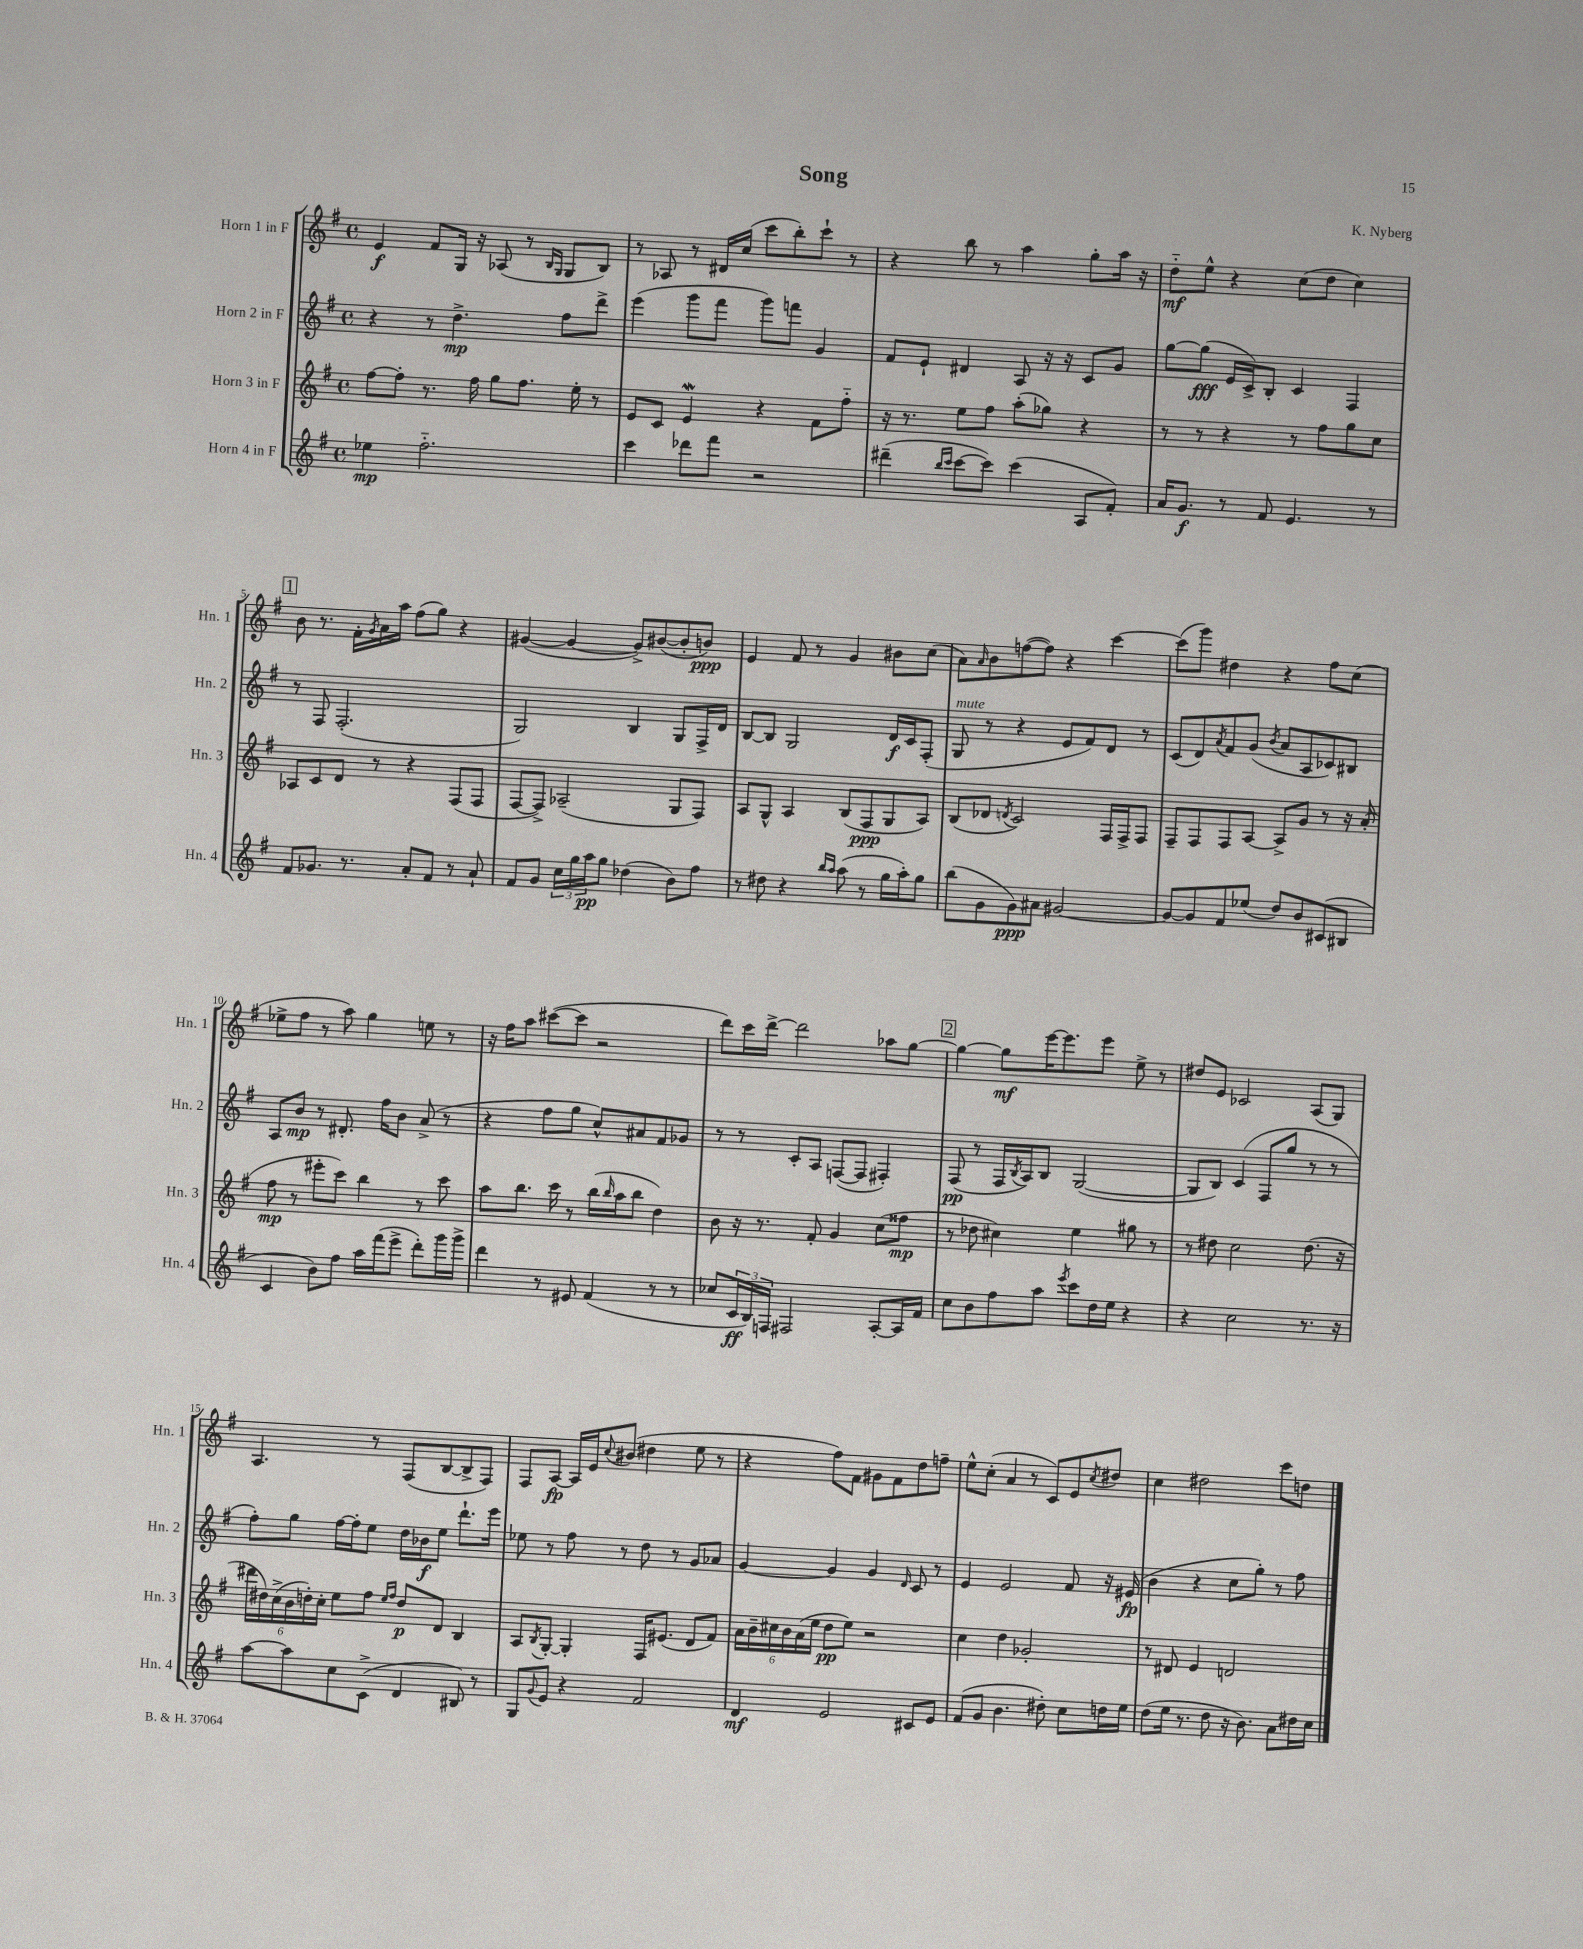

**kern	**kern	**kern	**kern
*staff4	*staff3	*staff2	*staff1
*clefG2	*clefG2	*clefG2	*clefG2
*k[f#]	*k[f#]	*k[f#]	*k[f#]
*M4/4	*M4/4	*M4/4	*M4/4
*met(c)	*met(c)	*met(c)	*met(c)
4ee-	[8ff#	4r	4e
.	8ff#']	.	.
2.ff#'~	8.r	8r	8f#
.	.	4.dd^	16G
.	16ff#	.	16r
.	8gg	.	(8A-
.	8.ff#	.	8r
.	.	.	16qqB
.	.	.	16qqG
.	.	8ff#	8G
.	16ee'	.	.
.	8r	8ddd^	8B)
=	=	=	=
4ccc	8e	(4eee	8r
.	8c	.	8A-
8ddd-	4e	8ggg	8r
8fff#	.	8fff#	16d#
.	.	.	(16cc
2r	4r	8ggg)	8ccc
.	.	8fff	8bb')
.	8f#	4g	8ccc`
.	8ff#'~	.	8r
=	=	=	=
(4ddd#~	16r	8f#	4r
.	8.r	.	.
.	.	8e`	.
16qqbb	.	.	.
16qqccc	.	.	.
[8ccc	8ee	4d#	8bb
8ccc])	8ff#	.	8r
(4ccc	(8aa'	8A	4aa
.	8gg-)	16r	.
.	.	16r	.
8A	4r	8c	8gg'
8f#')	.	8g	16aa
.	.	.	16r
=	=	=	=
16a	8r	[8gg	8dd'~
8.g	.	.	.
.	8r	(8gg]	8ee^^
8r	4r	16e	4r
.	.	16c^)	.
8f#	.	8B'	.
4.e	8r	4c	(8cc
.	8ff#	.	8dd
.	8gg	4F#	4cc)
8r	8cc	.	.
=	=	=	=
8f#	8A-	8r	8b
8.g-	8c	8F#	8.r
.	8d	(2.F#'	.
8.r	.	.	16f#'
.	.	.	8qg
.	8r	.	16a
.	.	.	16aa
8a'	4r	.	(8ff#
8f#	.	.	8gg)
8r	(8F#	.	4r
8a`	8F#	.	.
=	=	=	=
8f#	[8F#	2G)	([4g#
8g	8F#^])	.	.
24cc	(2A-~	.	4g#_
24gg	.	.	.
24aa	.	.	.
8gg	.	.	.
(4dd-	.	4B	8g#^])
.	.	.	([8b#
8b)	8G	8G	8b#']
8ff#	8F#)	16F#^	8b)
.	.	16d	.
=	=	=	=
8r	8A	[8B	4e
8dd#	8G^^	8B]	.
4r	4A	2G	8f#
.	.	.	8r
16qqbb	.	.	.
16qqaa	.	.	.
(8aa	(8B	.	4g
8r	8F#	.	.
16gg	8G	16d	8b#
16aa')	.	16c	.
8gg	8A)	(8F#'	(8cc
=	=	=	=
(8bb	(8B	8G	8a)
.	.	.	16qqa
8g	8d-	8r	8b
.	8qd	.	.
8g)	2c)	4r	([8ff
8a#	.	.	8ff])
[2g#	.	8e	4r
.	.	8f#)	.
.	16F#	8d	[4ccc
.	16F#^	.	.
.	8F#	8r	.
=	=	=	=
8g#_	8F#~	(8c	(8ccc]
8g#]	8F#	8d)	8ggg)
.	.	8qa	.
8f#	8F#	8f#	4dd#
(8ee-	[8A	(8g	.
.	.	8qb	.
8dd)	8A^]	8a	4r
8b	8g	8A	.
(8c#	8r	8c-)	8ff#
8B#	16r	8B#	(8cc
.	(16a'	.	.
=	=	=	=
4c	8ff#	8A	8ee-^
.	8r	8b	8ff#
8b)	8eee#'	8r	8r
8ff#	8ccc)	8.d#'	8aa)
16aa	4bb	.	4gg
(16fff#	.	16ff#	.
8eee^	.	8b	.
8ddd')	8r	(8a^	8ee
16ggg	8ccc	8r	8r
16ggg^	.	.	.
=	=	=	=
4ddd	8aa	4r	16r
.	.	.	16ff#
.	8.bb	.	8aa
8r	.	8ff#	([8ccc#
.	16ccc	.	.
8e#	8r	8gg	8ccc#]
(4f#	(16bb	8cc^^)	2r
.	16qqbb	.	.
.	16aa	.	.
.	8bb	8a#	.
8r	4dd)	8f#	.
8r	.	8g-	.
=	=	=	=
8cc-	8b	8r	8ddd)
24c	16r	8r	16ccc
24B)	.	.	.
.	8.r	.	[16ddd^
24F	.	.	.
2F#	.	8c'	2ddd]
.	8f#'	8A	.
.	4g	([8F	.
.	.	8F]	.
[8A'	(8cc	4F#')	8aa-
16A]	8ff##	.	[8gg
16f#	.	.	.
=	=	=	=
8cc	8r	(8F#	4gg_
8b	8dd-	8r	.
8ff#	4cc#)	16F#	8gg]
.	.	8qB	.
.	.	16A)	.
8aa	.	8B	[16eee
.	.	.	8.eee]
8qeee	.	.	.
8ccc	4ee	([2G	.
16dd	.	.	8eee
16ee	.	.	.
4r	8gg#	.	8ee^
.	8r	.	8r
=	=	=	=
4r	8r	8G]	8dd#
.	8dd#	8B)	8e
2cc	2cc	(4c	2c-
.	.	8F#	.
.	.	8gg	.
8.r	(8.dd#	8r	(8A
.	.	8r	8G)
16r	16r	.	.
=	=	=	=
[8aa	24ddd#	8ff#')	4.A
.	24dd#)	.	.
.	(24cc^	.	.
8aa]	24b	8gg	.
.	24dd')	.	.
.	24cc'	.	.
8cc	8ee	[16ff#	.
.	.	16ff#']	.
(8c^	8ff#	8ee	8r
.	16qqee	.	.
.	16qqff#	.	.
4d	8dd	16dd	(8F#
.	.	16b-	.
.	8d	8ee	[8B
8B#)	4B	8.ddd`	8B^]
8r	.	.	8F#)
.	.	16eee	.
=	=	=	=
8G	8A	8ee-	8F#
8qqg	8qB	.	.
8e	[8G'	8r	[8A
4r	4G']	8ff#	16A]
.	.	.	16e
.	.	.	8qqcc
.	.	8r	(8b#
2f#	16F#	8dd	4dd#
.	(8.e#	.	.
.	.	8r	.
.	8d	8g	8ee
.	8f#)	8a-	8r
=	=	=	=
4d	24a	[4g	4r
.	24b~	.	.
.	24cc#	.	.
.	24b	.	.
.	(24a	.	.
.	24ee	.	.
2e	8dd	4g]	8ff#)
.	8ee)	.	8f#
.	2r	4g	8g#
.	.	.	8f#
.	.	16qqd	.
8c#	.	8c	8dd
8e	.	8r	8ff~
=	=	=	=
(8f#	4cc	4e	8ee^^
8g	.	.	(8cc'
4.b	4dd	2e	4a
.	2g-'	.	8r
8dd#')	.	.	8c)
8cc	.	8f#	8e
.	.	.	8qcc
16dd	.	16r	8dd#
16ee	.	(16e#	.
=	=	=	=
(8dd	8r	4b	4cc
16ee	8d#	.	.
8.r	.	.	.
.	4e	4r	2dd#
8dd	.	.	.
16r	2d	8cc	.
8.b)	.	.	.
.	.	8gg')	.
8a	.	8r	8ccc
16dd#	.	8ff#	8dd
16cc	.	.	.
==	==	==	==
*-	*-	*-	*-
